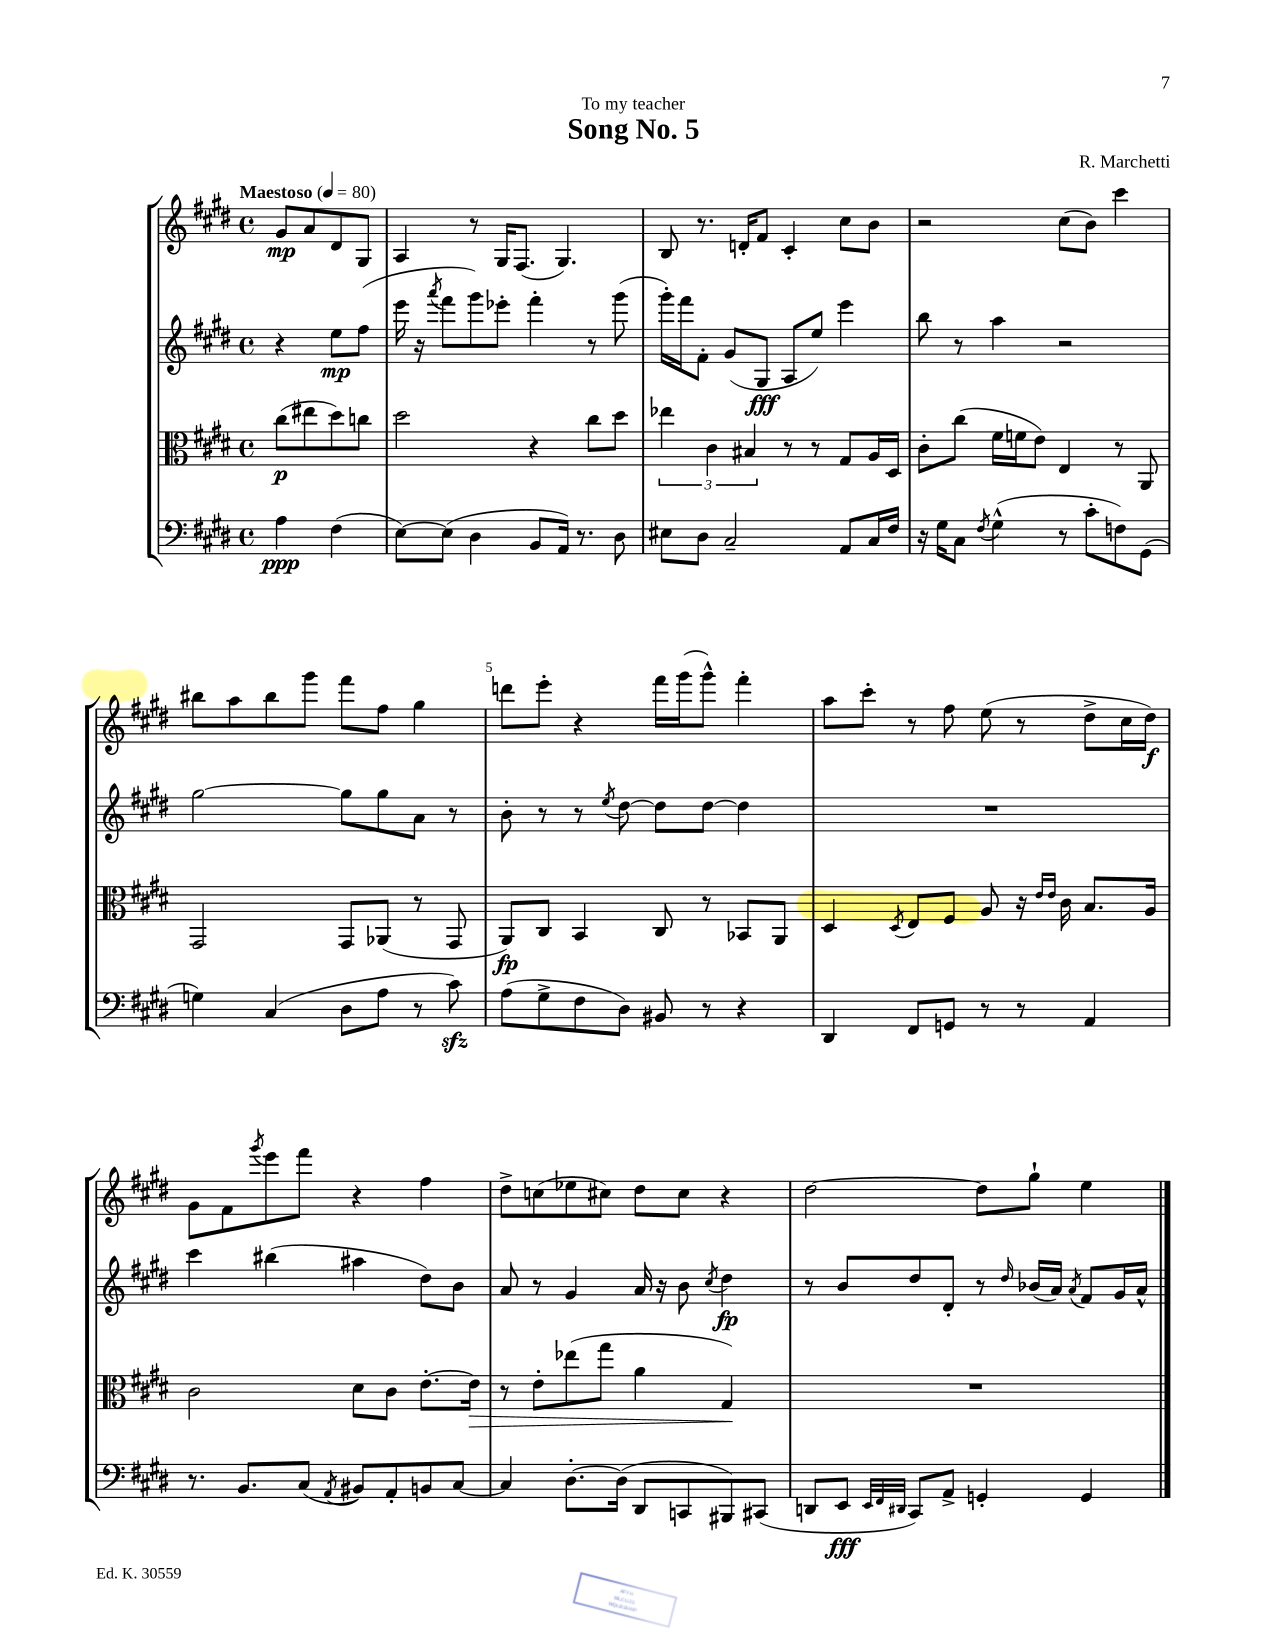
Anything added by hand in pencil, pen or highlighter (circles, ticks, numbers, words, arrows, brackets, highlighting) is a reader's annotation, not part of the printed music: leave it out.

**kern	**dynam	**kern	**dynam	**kern	**dynam	**kern	**dynam
*part4	*part4	*part3	*part3	*part2	*part2	*part1	*part1
*staff4	*staff4	*staff3	*staff3	*staff2	*staff2	*staff1	*staff1
*clefF4	*	*clefC3	*	*clefG2	*	*clefG2	*
*k[f#c#g#d#]	*	*k[f#c#g#d#]	*	*k[f#c#g#d#]	*	*k[f#c#g#d#]	*
*M4/4	*	*M4/4	*	*M4/4	*	*M4/4	*
*met(c)	*	*met(c)	*	*met(c)	*	*met(c)	*
*MM80	*	*MM80	*	*MM80	*	*MM80	*
=	=	=	=	=	=	=	=
!	!	!	!	!	!	!LO:TX:a:B:t=Maestoso	!
4A\	ppp	(8cc#\L	p	4r	.	8g#/L	mp
.	.	8ee#X\	.	.	.	8a/	.
(4F#\	.	8dd#\)	.	8ee\L	mp	8d#/	.
.	.	8ccn\J	.	(8ff#\J	.	8G#/J	.
=1	=1	=1	=1	=1	=1	=1	=1
[8E\L)	.	2dd#\	.	16eee\	.	4A/	.
.	.	.	.	16r	.	.	.
.	.	.	.	8qaaa/	.	.	.
(8E\J]	.	.	.	8fff#\L	.	.	.
4D#\	.	.	.	8ggg#\)	.	8r	.
.	.	.	.	8eee-X'\J	.	16G#/KL	.
.	.	.	.	.	.	(8.F#/J	.
8BB/L	.	4r	.	4fff#'\	.	.	.
16AA/Jk)	.	.	.	.	.	4.G#/)	.
8.r	.	.	.	.	.	.	.
.	.	8cc#\L	.	8r	.	.	.
8D#\	.	8dd#\J	.	(8ggg#\	.	.	.
=2	=2	=2	=2	=2	=2	=2	=2
8E#X\L	.	6ee-X\	.	16ggg#'\LL)	.	8B/	.
.	.	.	.	16fff#\J	.	.	.
8D#\J	.	.	.	8f#'\J	.	8.r	.
.	.	6c#\	.	.	.	.	.
2C#~/	.	.	.	(8g#/L	.	.	.
.	.	.	.	.	.	16dn'/KL	.
.	.	6B#X/	.	.	.	.	.
.	.	.	.	8G#/J	fff	8f#/J	.
.	.	8r	.	8A/L	.	4c#'/	.
.	.	8r	.	8ee/J)	.	.	.
8AA/L	.	8G#/L	.	4eee\	.	8cc#\L	.
16C#/L	.	16A/L	.	.	.	8b\J	.
16F#/JJ	.	16D#/JJ	.	.	.	.	.
=3	=3	=3	=3	=3	=3	=3	=3
16r	.	8c#'\L	.	8bb\	.	2r	.
16G#\KL	.	.	.	.	.	.	.
8C#\J	.	(8cc#\J	.	8r	.	.	.
8qF#/	.	.	.	.	.	.	.
(4G#^^\	.	16f#\LL	.	4aa\	.	.	.
.	.	16fn\J	.	.	.	.	.
.	.	8e\J)	.	.	.	.	.
8r	.	4E/	.	2r	.	(8cc#\L	.
8c#'\L	.	.	.	.	.	8b\J)	.
8Fn\)	.	8r	.	.	.	4ccc#\	.
(8GG#\J	.	8AA/	.	.	.	.	.
!!LO:LB:g=z
=4	=4	=4	=4	=4	=4	=4	=4
4Gn\)	.	2GG#/	.	[2gg#\	.	8bb#X\L	.
.	.	.	.	.	.	8aa\	.
(4C#/	.	.	.	.	.	8bb#\	.
.	.	.	.	.	.	8ggg#\J	.
8D#\L	.	8GG#/L	.	8gg#\L]	.	8fff#\L	.
8A\J	.	(8AA-X/J	.	8gg#\	.	8ff#\J	.
8r	.	8r	.	8a\J	.	4gg#\	.
8c#zz\)	.	8GG#/	.	8r	.	.	.
=5	=5	=5	=5	=5	=5	=5	=5
(8A\L	.	8AA/L)	fp	8b'\	.	8dddn\L	.
8G#^\	.	8C#/J	.	8r	.	8eee'\J	.
8F#\	.	4BB/	.	8r	.	4r	.
.	.	.	.	8qee/	.	.	.
8D#\J)	.	.	.	[8dd#\	.	.	.
8BB#X/	.	8C#/	.	8dd#\L]	.	16fff#\LL	.
.	.	.	.	.	.	(16ggg#\J	.
8r	.	8r	.	[8dd#\J	.	8ggg#^^\J)	.
4r	.	8BB-X/L	.	4dd#\]	.	4fff#'\	.
.	.	8AA/J	.	.	.	.	.
=6	=6	=6	=6	=6	=6	=6	=6
4DD#/	.	4D#/	.	1r	.	8aa\L	.
.	.	.	.	.	.	8ccc#'\J	.
.	.	8qD#/	.	.	.	.	.
8FF#/L	.	8E/L	.	.	.	8r	.
8GGn/J	.	8F#/J	.	.	.	8ff#\	.
8r	.	8A/	.	.	.	(8ee\	.
8r	.	16r	.	.	.	8r	.
.	.	16qqe/LL	.	.	.	.	.
.	.	16qqe/JJ	.	.	.	.	.
.	.	16c#\	.	.	.	.	.
4AA/	.	8.B/L	.	.	.	8dd#^\L	.
.	.	.	.	.	.	16cc#\L	.
.	.	16A/Jk	.	.	.	16dd#\JJ)	f
!!LO:LB:g=z
=7	=7	=7	=7	=7	=7	=7	=7
8.r	.	2c#\	.	4ccc#\	.	8g#\L	.
.	.	.	.	.	.	8f#\	.
8.BB/L	.	.	.	.	.	.	.
.	.	.	.	.	.	8qggg#/	.
.	.	.	.	(4bb#X\	.	8eee\	.
(8C#/J	.	.	.	.	.	8fff#\J	.
8qAA/	.	.	.	.	.	.	.
8BB#X/L)	.	8d#\L	.	4aa#X\	.	4r	.
8AA'/	.	8c#\J	.	.	.	.	.
8BBn/	.	[8.e'\L	.	8dd#\L)	.	4ff#\	.
[8C#/J	.	.	.	8b\J	.	.	.
!	!	!	!LO:HP:b	!	!	!	!
.	.	16e\Jk]	>	.	.	.	.
=8	=8	=8	=8	=8	=8	=8	=8
4C#/]	.	8r	.	8a/	.	8dd#^\L	.
.	.	8e'\L	.	8r	.	(8ccn\	.
[8.D#'\L	.	(8ee-X\	.	4g#/	.	8ee-X\	.
.	.	8gg#\J	.	.	.	8cc#X\J)	.
(16D#\Jk]	.	.	.	.	.	.	.
8DD#/L	.	4a\	.	16a/	.	8dd#\L	.
.	.	.	.	16r	.	.	.
8CCn/	.	.	.	8b\	.	8cc#\J	.
.	.	.	.	8qcc#/	.	.	.
8BBB#X/)	.	4G#/)	.	4dd#\	fp	4r	.
(8CC#X/J	.	.	.	.	.	.	.
.	.	.	]	.	.	.	.
=9	=9	=9	=9	=9	=9	=9	=9
8DDn/L	.	1r	.	8r	.	[2dd#\	.
8EE/J	fff	.	.	8b/L	.	.	.
32qqEE/LLL	.	.	.	.	.	.	.
32qqFF#/	.	.	.	.	.	.	.
32qqDD#X/JJJ	.	.	.	.	.	.	.
8CC#/L)	.	.	.	8dd#/	.	.	.
8AA^/J	.	.	.	8d#'/J	.	.	.
4GGn'/	.	.	.	8r	.	8dd#\L]	.
.	.	.	.	16qqdd#/	.	.	.
.	.	.	.	(16b-X/LL	.	8gg#`\J	.
.	.	.	.	16a/JJ)	.	.	.
.	.	.	.	8qa/	.	.	.
4GG/	.	.	.	8f#/L	.	4ee\	.
.	.	.	.	16g#/L	.	.	.
.	.	.	.	16a^^/JJ	.	.	.
==	==	==	==	==	==	==	==
*-	*-	*-	*-	*-	*-	*-	*-
